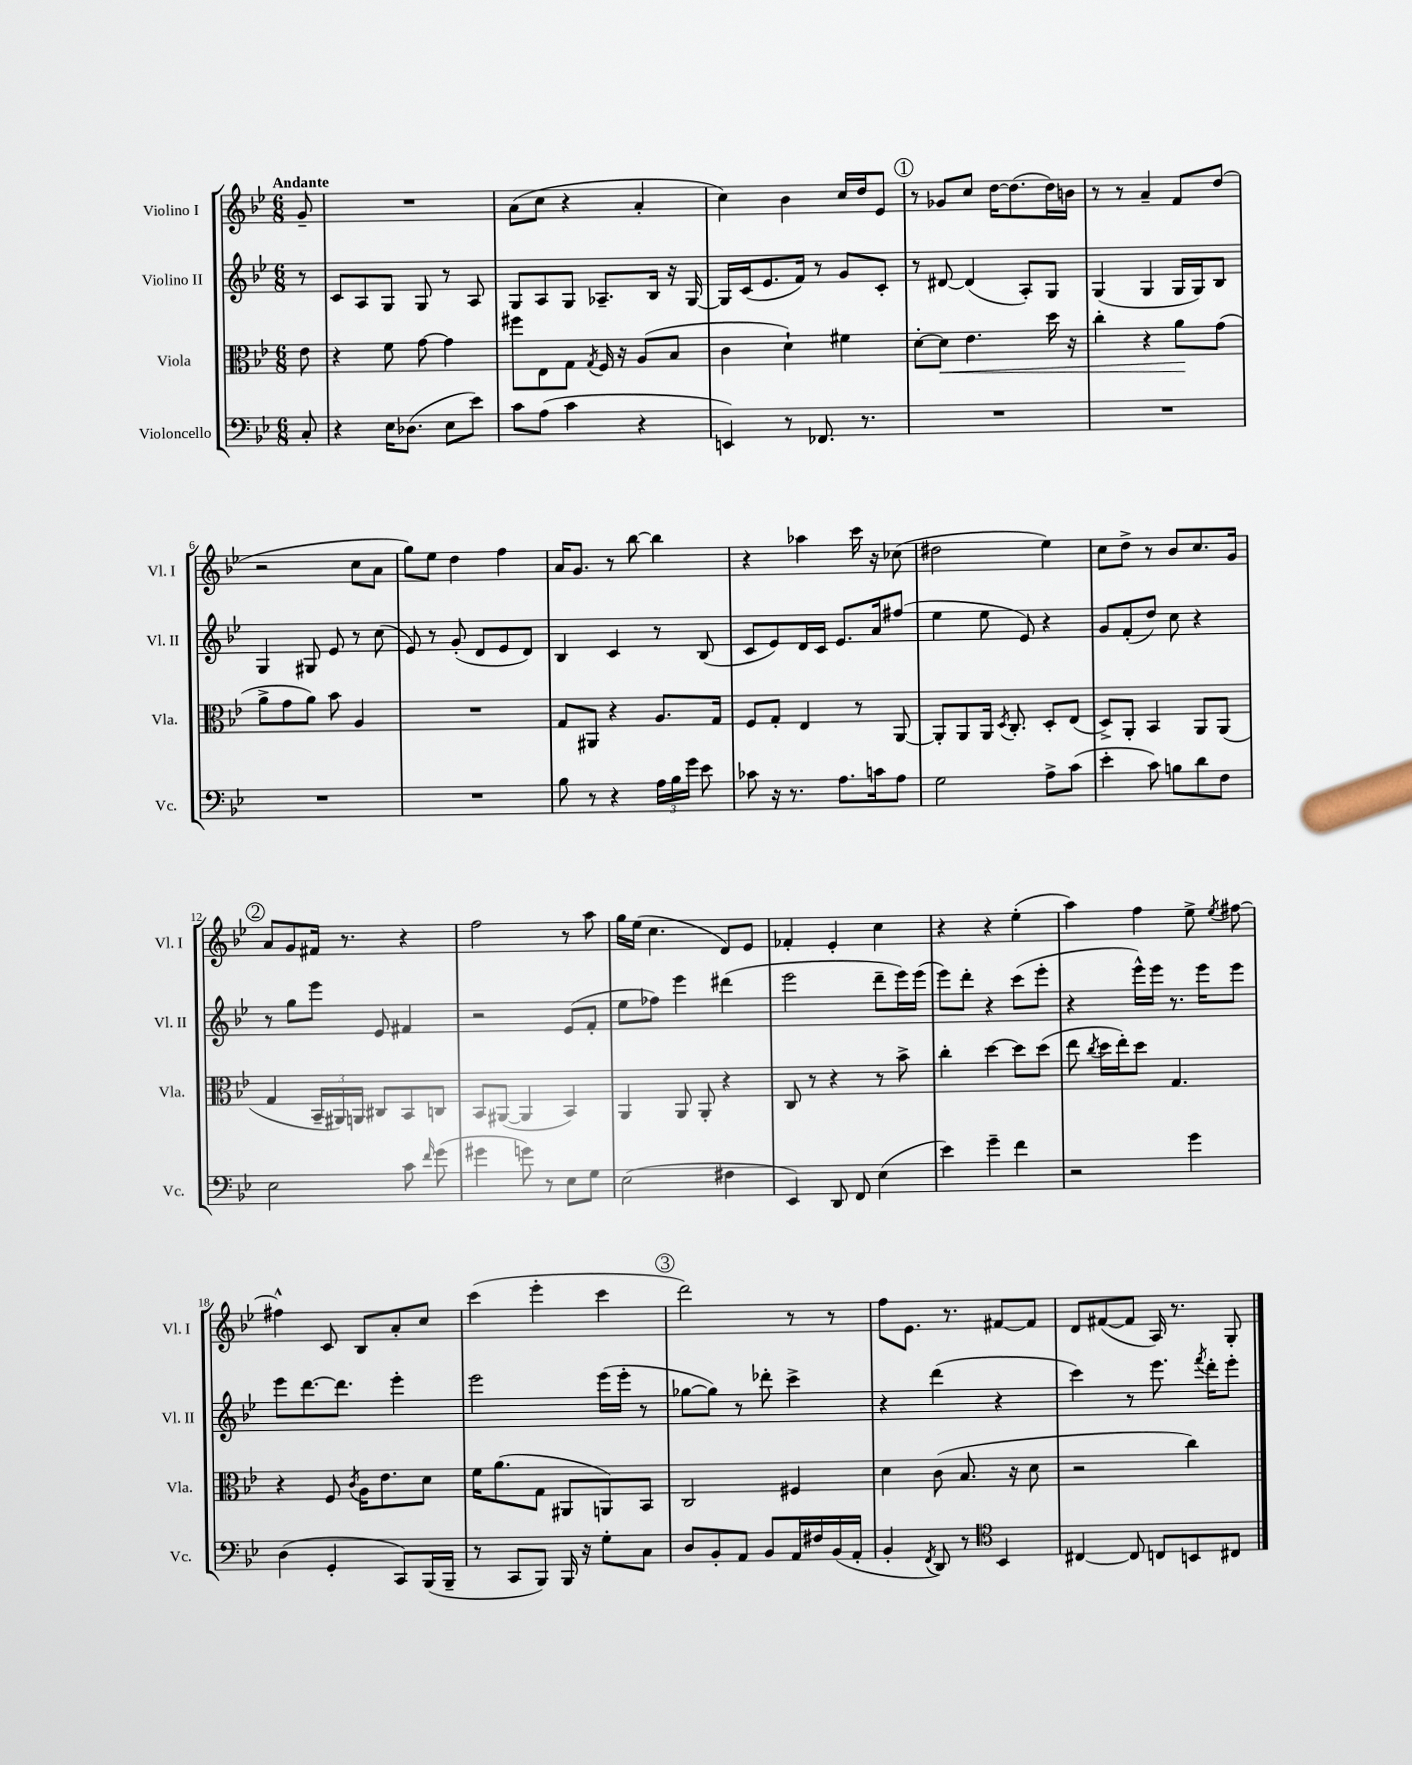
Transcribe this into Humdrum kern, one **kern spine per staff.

**kern	**kern	**dynam	**kern	**kern
*part4	*part3	*part3	*part2	*part1
*staff4	*staff3	*staff3	*staff2	*staff1
*I"Violoncello	*I"Viola	*	*I"Violino II	*I"Violino I
*I'Vc.	*I'Vla.	*	*I'Vl. II	*I'Vl. I
*clefF4	*clefC3	*	*clefG2	*clefG2
*k[b-e-]	*k[b-e-]	*	*k[b-e-]	*k[b-e-]
*M6/8	*M6/8	*	*M6/8	*M6/8
=	=	=	=	=
!	!	!	!	!LO:TX:a:B:t=Andante
8C'/	8e-\	.	8r	8g~/
=1	=1	=1	=1	=1
4r	4r	.	8c/L	2.r
.	.	.	8A/	.
16E-\KL	8f\	.	8G/J	.
(8.D-X\J	.	.	.	.
.	[8g\	.	8G/	.
8E-\L	4g\]	.	8r	.
8e-\J)	.	.	8A/	.
=2	=2	=2	=2	=2
8c\L	8ff#X\L	.	8G/L	(8a\L
(8A\J	8E-\	.	8A/	8cc\J
4c\	8G\J	.	8G/J	4r
.	8qG/	.	.	.
.	16F/	.	8.A-X~/L	.
.	16r	.	.	.
4r	(8A/L	.	.	4a'/
.	.	.	16B-/Jk	.
.	8B-/J	.	16r	.
.	.	.	[16G/	.
=3	=3	=3	=3	=3
4EEn/)	4c\	.	16G/LL]	4cc\)
.	.	.	(16c/J	.
.	.	.	8.e-/	.
8r	4d`\)	.	.	4b-\
.	.	.	16f/Jk)	.
8.FF-X/	.	.	8r	.
.	4f#X\	.	8g/L	16cc/LL
8.r	.	.	.	16dd/J
.	.	.	8c'/J	8e-/J
!!LO:REH:place=s1:t=1
=4	=4	=4	=4	=4
2.r	[8d'\L	.	8r	8r
!	!	!LO:HP:b	!	!
.	8d\J]	<	[8d#X/	8g-X/L
.	4.e-\	.	(4d#/]	8cc/J
.	.	.	.	[16dd\KL
.	.	.	.	(8.dd\]
.	.	.	8A'/L)	.
.	16dd\	.	8G/J	16dd\L)
.	16r	.	.	16bn\JJ
=5	=5	=5	=5	=5
2.r	4cc'\	.	(4G/	8r
.	.	.	.	8r
.	4r	.	4G/	4a~/
.	8a\L	.	16G/LL	8f/L
.	.	.	16G/J)	.
.	(8g\J	[	8B-/J	(8dd/J
!!LO:LB:g=z
=6	=6	=6	=6	=6
2.r	8a^\L	.	4G/	2r
.	8g\	.	.	.
.	8a\J)	.	8G#X/	.
.	8b-\	.	8e-/	.
.	4A/	.	8r	8cc\L
.	.	.	(8cc\	8a\J
=7	=7	=7	=7	=7
2.r	2.r	.	8e-/)	8gg\L)
.	.	.	8r	8ee-\J
.	.	.	(8g'/	4dd\
.	.	.	8d/L	.
.	.	.	8e-/	4ff\
.	.	.	8d/J)	.
=8	=8	=8	=8	=8
8B-\	8G/L	.	4B-/	16a/KL
.	.	.	.	8.g/J
8r	8AA#X/J	.	.	.
4r	4r	.	4c/	8r
.	.	.	.	[8bb-\
24A\LL	8.A/L	.	8r	4bb-\]
24B-\	.	.	.	.
24g\JJ	.	.	.	.
8e-\	.	.	(8B-/	.
.	16G/Jk	.	.	.
=9	=9	=9	=9	=9
8c-X\	8F/L	.	8c/L	4r
16r	8G'/J	.	8e-/)	.
8.r	.	.	.	.
.	4E-/	.	16d/L	4aa-X\
.	.	.	16c/JJ	.
8.A\L	.	.	8.e-/L	.
.	8r	.	.	16ccc\
16cn\k	.	.	16a/k	16r
8A\J	[8AA/	.	(8ff#X/J	(8cc-X\
=10	=10	=10	=10	=10
2G\	8AA'/L]	.	4ee-\	2dd#X\
.	8AA/	.	.	.
.	16AA/Jk	.	8ee-\	.
.	8qD/	.	.	.
.	8.C'/	.	.	.
.	.	.	8e-/)	.
8A^\L	8D'/L	.	4r	4ee-\)
(8c\J	(8E-/J	.	.	.
=11	=11	=11	=11	=11
4e-'\	8D^/L)	.	8g/L	8cc\L
.	8AA'/J	.	(8f'/	8dd^\J
8c\)	4BB-/	.	8dd/J)	8r
8Bn\L	.	.	8cc\	8b-/L
8d\	8AA/L	.	4r	8.cc/
8F\J	(8AA/J	.	.	.
.	.	.	.	16g/Jk
!!LO:LB:g=z
!!LO:REH:place=s1:t=2
=12	=12	=12	=12	=12
2E-\	4G/	.	8r	8a/L
.	.	.	8gg\L	8g/
.	24BB-~/LL	.	8eee-\J	16f#X/Jk
.	24AA#X/)	.	.	.
.	.	.	.	8.r
.	24AAn/JJ	.	.	.
.	8C#X/L	.	8e-/	.
8c\	8BB-/	.	4f#X/	4r
16qqf/	.	.	.	.
(8g\	8Cn/J	.	.	.
=13	=13	=13	=13	=13
4g#X\	8BB-/L	.	2r	2ff\
.	([8AA#X/J	.	.	.
8gn\)	4AA#/]	.	.	.
8r	.	.	.	.
8E-\L	4BB-/)	.	(8e-/L	8r
8G\J	.	.	8f'/J	8aa\
=14	=14	=14	=14	=14
(2E-\	4AA/	.	8ee-\L	16gg\LL
.	.	.	.	(16ee-\JJ
.	.	.	8ff-X\J)	4.cc\
.	8AA/	.	4eee-\	.
.	8AA'/	.	.	.
4F#X\	4r	.	(4ddd#X\	8d/L)
.	.	.	.	8e-/J
=15	=15	=15	=15	=15
4EE-/)	8C/	.	2eee-\	4f-X'/
.	8r	.	.	.
8DD/	4r	.	.	4e-'/
8FF/	.	.	.	.
(4E-\	8r	.	8ddd~\L	4cc\
.	8b-^\	.	16eee-\L)	.
.	.	.	(16eee-\JJ	.
=16	=16	=16	=16	=16
4e-\)	4cc'\	.	8eee-\L)	4r
.	.	.	8ddd'\J	.
4g~\	[4dd\	.	4r	4r
4f\	8dd\L]	.	(8ccc\L	(4ee-'\
.	(8dd\J	.	8eee-'\J	.
=17	=17	=17	=17	=17
2r	8ee-\	.	4r	4aa\)
.	8qcc/	.	.	.
.	16dd\LL	.	.	.
.	16ee-'\J)	.	.	.
.	8dd\J	.	16eee-^^\LL)	4ff\
.	.	.	16eee-\JJ	.
.	4.G/	.	8.r	.
4g\	.	.	.	8ee-^\
.	.	.	16eee-\KL	.
.	.	.	.	8qee-/
.	.	.	8eee-\J	[8ff#X\
!!LO:LB:g=z
=18	=18	=18	=18	=18
(4D\	4r	.	8eee-\L	4ff#X^^\]
.	.	.	[8.ddd\	.
4GG'/	8F/	.	.	8c/
.	.	.	8.ddd\J]	.
.	8qc/	.	.	.
.	16A\KL	.	.	8B-/L
.	8.e-\	.	.	.
8CC/L)	.	.	4eee-'\	8a'/
(16BBB-/L	8d\J	.	.	8cc/J
16BBB-~/JJ	.	.	.	.
=19	=19	=19	=19	=19
8r	16f\KL	.	2eee-\	(4ccc\
.	(8.a\	.	.	.
8CC/L	.	.	.	.
8BBB-/J)	8G\J	.	.	4eee-'\
16BBB-/	8AA#X/L	.	.	.
16r	.	.	.	.
8G'\L	8AAn/)	.	(16eee-\LL	4ccc\
.	.	.	16eee-'\JJ	.
8C\J	8BB-/J	.	8r	.
!!LO:REH:place=s1:t=3
=20	=20	=20	=20	=20
8D/L	2C/	.	[8gg-X\L	2ddd\)
8BB-'/	.	.	8gg-\J])	.
8AA/J	.	.	8r	.
8BB-/L	.	.	8ddd-X'\	.
16AA/L	4F#X/	.	4ccc^\	8r
16F#X/	.	.	.	.
(16BB-/	.	.	.	8r
16AA'/JJ	.	.	.	.
=21	=21	=21	=21	=21
4BB-'/	4d\	.	4r	8ff\L
.	.	.	.	8.e-\J
8qFF/	.	.	.	.
8DD/)	(8c\	.	(4ddd\	.
.	.	.	.	8.r
8r	8.B-/	.	.	.
*clefC4	*	*	*	*
4BB-/	.	.	4r	[8f#X/L
.	16r	.	.	.
.	8d\	.	.	8f#/J]
=22	=22	=22	=22	=22
[4C#X/	2r	.	4ccc\)	8d/L
.	.	.	.	([8f#X/
8C#/]	.	.	8r	8f#/J]
8Cn/L	.	.	8.eee-\	16A/)
.	.	.	.	8.r
8BBn/	4cc\)	.	.	.
.	.	.	8qfff/	.
.	.	.	16ddd'\KL	.
8C#X/J	.	.	8eee-'\J	8G'/
==	==	==	==	==
*-	*-	*-	*-	*-
